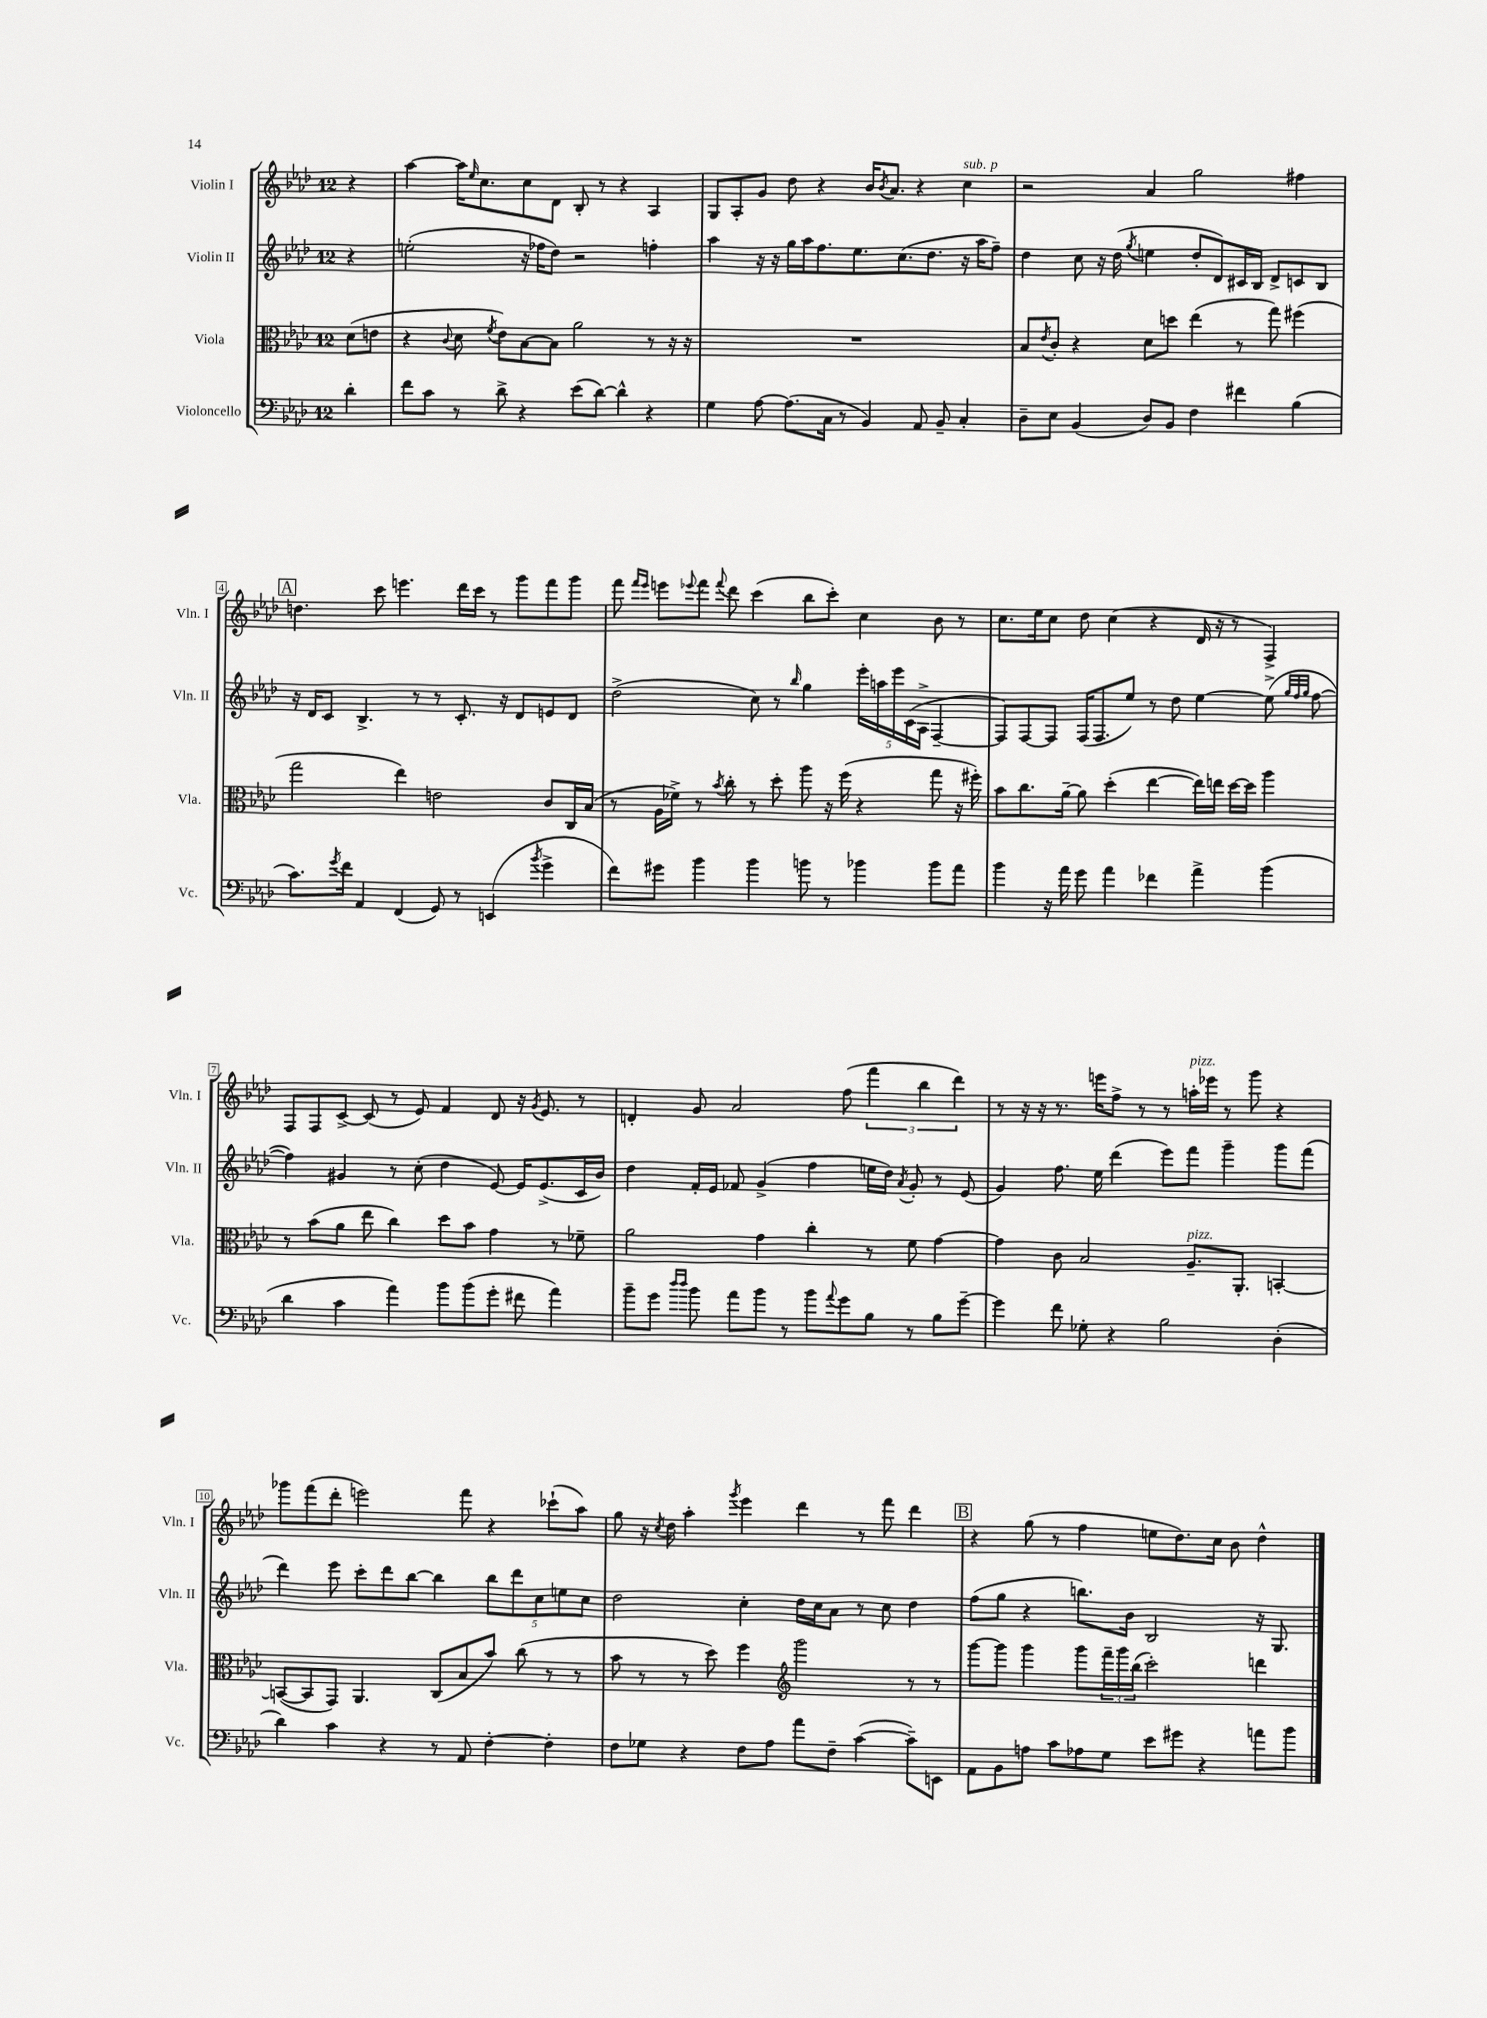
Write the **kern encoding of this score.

**kern	**kern	**kern	**kern
*staff4	*staff3	*staff2	*staff1
*clefF4	*clefC3	*clefG2	*clefG2
*k[b-e-a-d-]	*k[b-e-a-d-]	*k[b-e-a-d-]	*k[b-e-a-d-]
*M12/8	*M12/8	*M12/8	*M12/8
4d-'\	(8d-\L	4r	4r
.	8e\J	.	.
=	=	=	=
8f\L	4r	(2ee'\	[4aa-\
8c\J	.	.	.
.	8qqc/	.	.
8r	8d-\	.	16aa-\]LK
.	.	.	16qqee-/
.	.	.	8.cc\
.	8qf/	.	.
8d-^\	8e-\L)	.	.
4r	[8B-\	16r	8cc\
.	.	16ff-\LK	.
.	8B-\]J	8dd-\J)	8d-\J
(8e-\L	2a-\	2r	8B-'/
[8d-\J)	.	.	8r
4d-^^\]	.	.	4r
4r	8r	4ff'\	4A-/
.	16r	.	.
.	16r	.	.
=	=	=	=
4G\	1.r	4aa-\	8G/L
.	.	.	8A-'/
[8A-\	.	16r	8g/J
.	.	16r	.
(8.A-\]L	.	16gg\LL	8dd-\
.	.	16aa-\J	.
.	.	8.ff\	4r
16C\Jk	.	.	.
8r	.	.	.
.	.	8.ee-\	.
4BB-/)	.	.	16b-/LK
.	.	.	8qb-/
.	.	.	8.a-/J
.	.	(8.cc\	.
8AA-/	.	.	4r
.	.	8.dd-\J	.
8BB-~/	.	.	.
4C'/	.	16r	4cc\
.	.	16aa-\LK	.
.	.	8ff~\J)	.
=	=	=	=
8D-~\L	8B-/L	4dd-\	2r
.	8qe-/	.	.
8E-\J	8c'/J	.	.
(4BB-/	4r	8cc\	.
.	.	16r	.
.	.	(16dd-\	.
.	.	8qgg/	.
8D-/L)	8d-\L	4ee\	4a-/
8BB-/J	8dd\J	.	.
4F\	(4ee-\	8dd-'/L	2gg\
.	.	8d-/)	.
4f#\	8r	16c#/L	.
.	.	16B-/JJ	.
.	8gg\)	8d-^/L	.
(4B-\	(4ff#\	8c/	4ff#\
.	.	8B-/J	.
=	=	=	=
8.c\L)	2gg\	16r	4.dd\
.	.	16d-/LK	.
.	.	8c/J	.
8qg/	.	.	.
16f\Jk	.	.	.
4AA-/	.	4.B-^/	.
.	.	.	8ccc\
(4FF/	4ee-\)	.	4.eee\
.	.	8r	.
8GG/)	2e\	8r	.
8r	.	8.c'/	16ddd-\LL
.	.	.	16ccc\JJ
(4EE/	.	.	8r
.	.	16r	.
.	.	8d-/L	8ggg\L
8qb-/	.	.	.
4g^\	8c/L	8e/	8fff\
.	16C/L	8d-/J	8ggg\J
.	(16B-/JJ	.	.
=	=	=	=
8f\L)	8r	(2dd-^\	8fff\
.	.	.	16qqfff/LL
.	.	.	16qqeee-/JJ
8g#\J	16A-\LL	.	8eee\L
.	16f-^\JJ)	.	.
.	.	.	8qqeee-/
4b-\	8r	.	8fff\J
.	8qb-/	.	8qqfff/
.	8cc'\	.	8ddd-\
4b-\	8r	8cc\)	(4ccc\
.	8dd-'\	8r	.
.	.	16qqbb-/	.
8b\	8aa-\	4gg\	8bb-\L
8r	16r	.	8ccc'\J)
.	(16ff\	.	.
4b-\	4r	20eee-'\LL	4cc\
.	.	20aa\	.
.	.	20eee-\	.
.	.	(20c\	.
.	.	20A-^\JJ	.
8b-\L	8gg\	[4F~/	8b-\
8a-\J	16r	.	8r
.	16ff#'\)	.	.
=	=	=	=
4b-\	8b-\L	8F/]L)	8.cc\L
.	8.cc\	[8F/	.
.	.	.	16ee-\k
16r	.	8F/]J	8cc\J
16a-\	[16a-~\Jk	.	.
8g\	8a-\]	(16F/LK	8dd-\
.	.	8.F/	.
4a-\	(4dd-'\	.	(4cc\
.	.	8ee-/J)	.
4f-\	[4ee-\	8r	4r
.	.	8dd-\	.
4a-^\	16ee-\]LL)	[4ee-\	16d-/
.	16ee\JJ	.	16r
.	[16dd-\LL	.	8r
.	16dd-\]JJ	.	.
(4b-\	4aa-\	(8ee-^\]	4F^/)
.	.	32qqgg/LLL	.
.	.	32qqff/	.
.	.	32qqgg/JJJ	.
.	.	[8ff\	.
=	=	=	=
4d-\	8r	4ff\])	8F/L
.	(8b-\L	.	8F/
4c\	8a-\J	4g#/	[8c^/J
.	8ee-\	.	(8c/]
4a-\)	4cc\)	8r	8r
.	.	(8cc'\	8e-/)
8b-\L	8dd-\L	4dd-\	4f/
(8b-\	8b-\J	.	.
8g'\J	4g\	[8e-/)	8d-/
8f#\	.	16e-/]LK	16r
.	.	.	8qg/
.	.	(8.e-^/	8.e-/
4a-\)	8r	.	.
.	8f-~\	16c/L	8r
.	.	16b-/JJ)	.
=	=	=	=
8b-~\L	2a-\	4dd-\	4d'/
8g\J	.	.	.
16qqdd-/LL	.	.	.
16qqdd-/JJ	.	.	.
8b-\	.	16f'/LL	8g/
.	.	16e-/JJ	.
8a-\L	.	8f-/	2a-/
8b-\J	4g\	(4g^/	.
8r	.	.	.
8b-\L	4cc'\	4ff\	.
8qqa-/	.	.	.
8g\	.	.	(8ff\
8B-\J	8r	16ee\LL	6fff\
.	.	16dd-\JJ)	.
.	.	8qa-/	.
8r	8f\	8g'/	.
.	.	.	6bb-\
8B-\L	[4g\	8r	.
.	.	.	6ddd-\)
[8g~\J	.	(8e-/	.
=	=	=	=
4g\]	4g\]	4g/)	8r
.	.	.	16r
.	.	.	16r
8f\	8c\	8.ff\	8.r
8G-'\	2B-/	.	.
.	.	16ee-\	16eee\LK
4r	.	(4ddd-\	8ff^\J
.	.	.	8r
2B-\	.	8eee-\L)	8r
.	8.A-~/L	8fff\J	16aa'\LL
.	.	.	16eee-\JJ
.	.	4ggg~\	8r
.	8.AA-'/J	.	.
.	.	.	8ggg\
(4D-'\	[4BB'/	8ggg\L	4r
.	.	(8fff\J	.
=	=	=	=
4d-\)	(8BB/_L	4ddd-\)	8ggg-\L
.	8BB/]	.	(8fff\
4c\	8GG/J)	8eee-\	8ddd-'\J
.	4.AA-/	8ccc'\L	2eee\)
4r	.	8ddd-\	.
.	.	[8bb-\J	.
8r	(8C/L	4bb-\]	.
8AA-/	8B-/	.	8fff\
[4F'\	8b-/J)	10bb-\L	4r
.	.	10ddd-\	.
.	(8cc\	.	.
.	.	10cc\	.
4F'\]	8r	.	(8ccc-`\L
.	.	10ee\	.
.	8r	.	8aa-\J)
.	.	10cc\J	.
=	=	=	=
8F\L	8b-\	2dd-\	8gg\
8G-\J	8r	.	16r
.	.	.	8qcc/
.	.	.	16dd-\
4r	8r	.	4aa-'\
.	8dd-\)	.	.
.	.	.	8qggg/
8F\L	4ff\	4cc'\	4eee-\
8A-\J	.	.	.
*	*clefG2	*	*
8a-\L	2ggg\	16dd-\LL	4ddd-\
.	.	16cc\J	.
8F~\J	.	8a-\J	.
([4c\	.	8r	8r
.	.	8cc\	8fff\
8c~\]L)	8r	4dd-\	4ddd-\
8EE\J	8r	.	.
=	=	=	=
8AA-\L	[8ggg\L	(8ff\L	4r
8BB-\	8ggg\]J	8gg\J	.
8A\J	4ggg\	4r	(8gg\
8c\L	.	.	8r
8A-\	8ggg\L	8.bb\L)	4ff\
8G\J	24fff~\L	.	.
.	24ggg\	.	.
.	.	16b-\Jk	.
.	(24bb-\JJ	.	.
8e-\L	2ccc'\)	2B-/	8ee\L
8g#\J	.	.	8.dd-\)
4r	.	.	.
.	.	.	16cc\Jk
.	.	.	8b-\
8a\L	4ddd\	16r	4dd-^^\
.	.	8.G/	.
8b-\J	.	.	.
==	==	==	==
*-	*-	*-	*-
